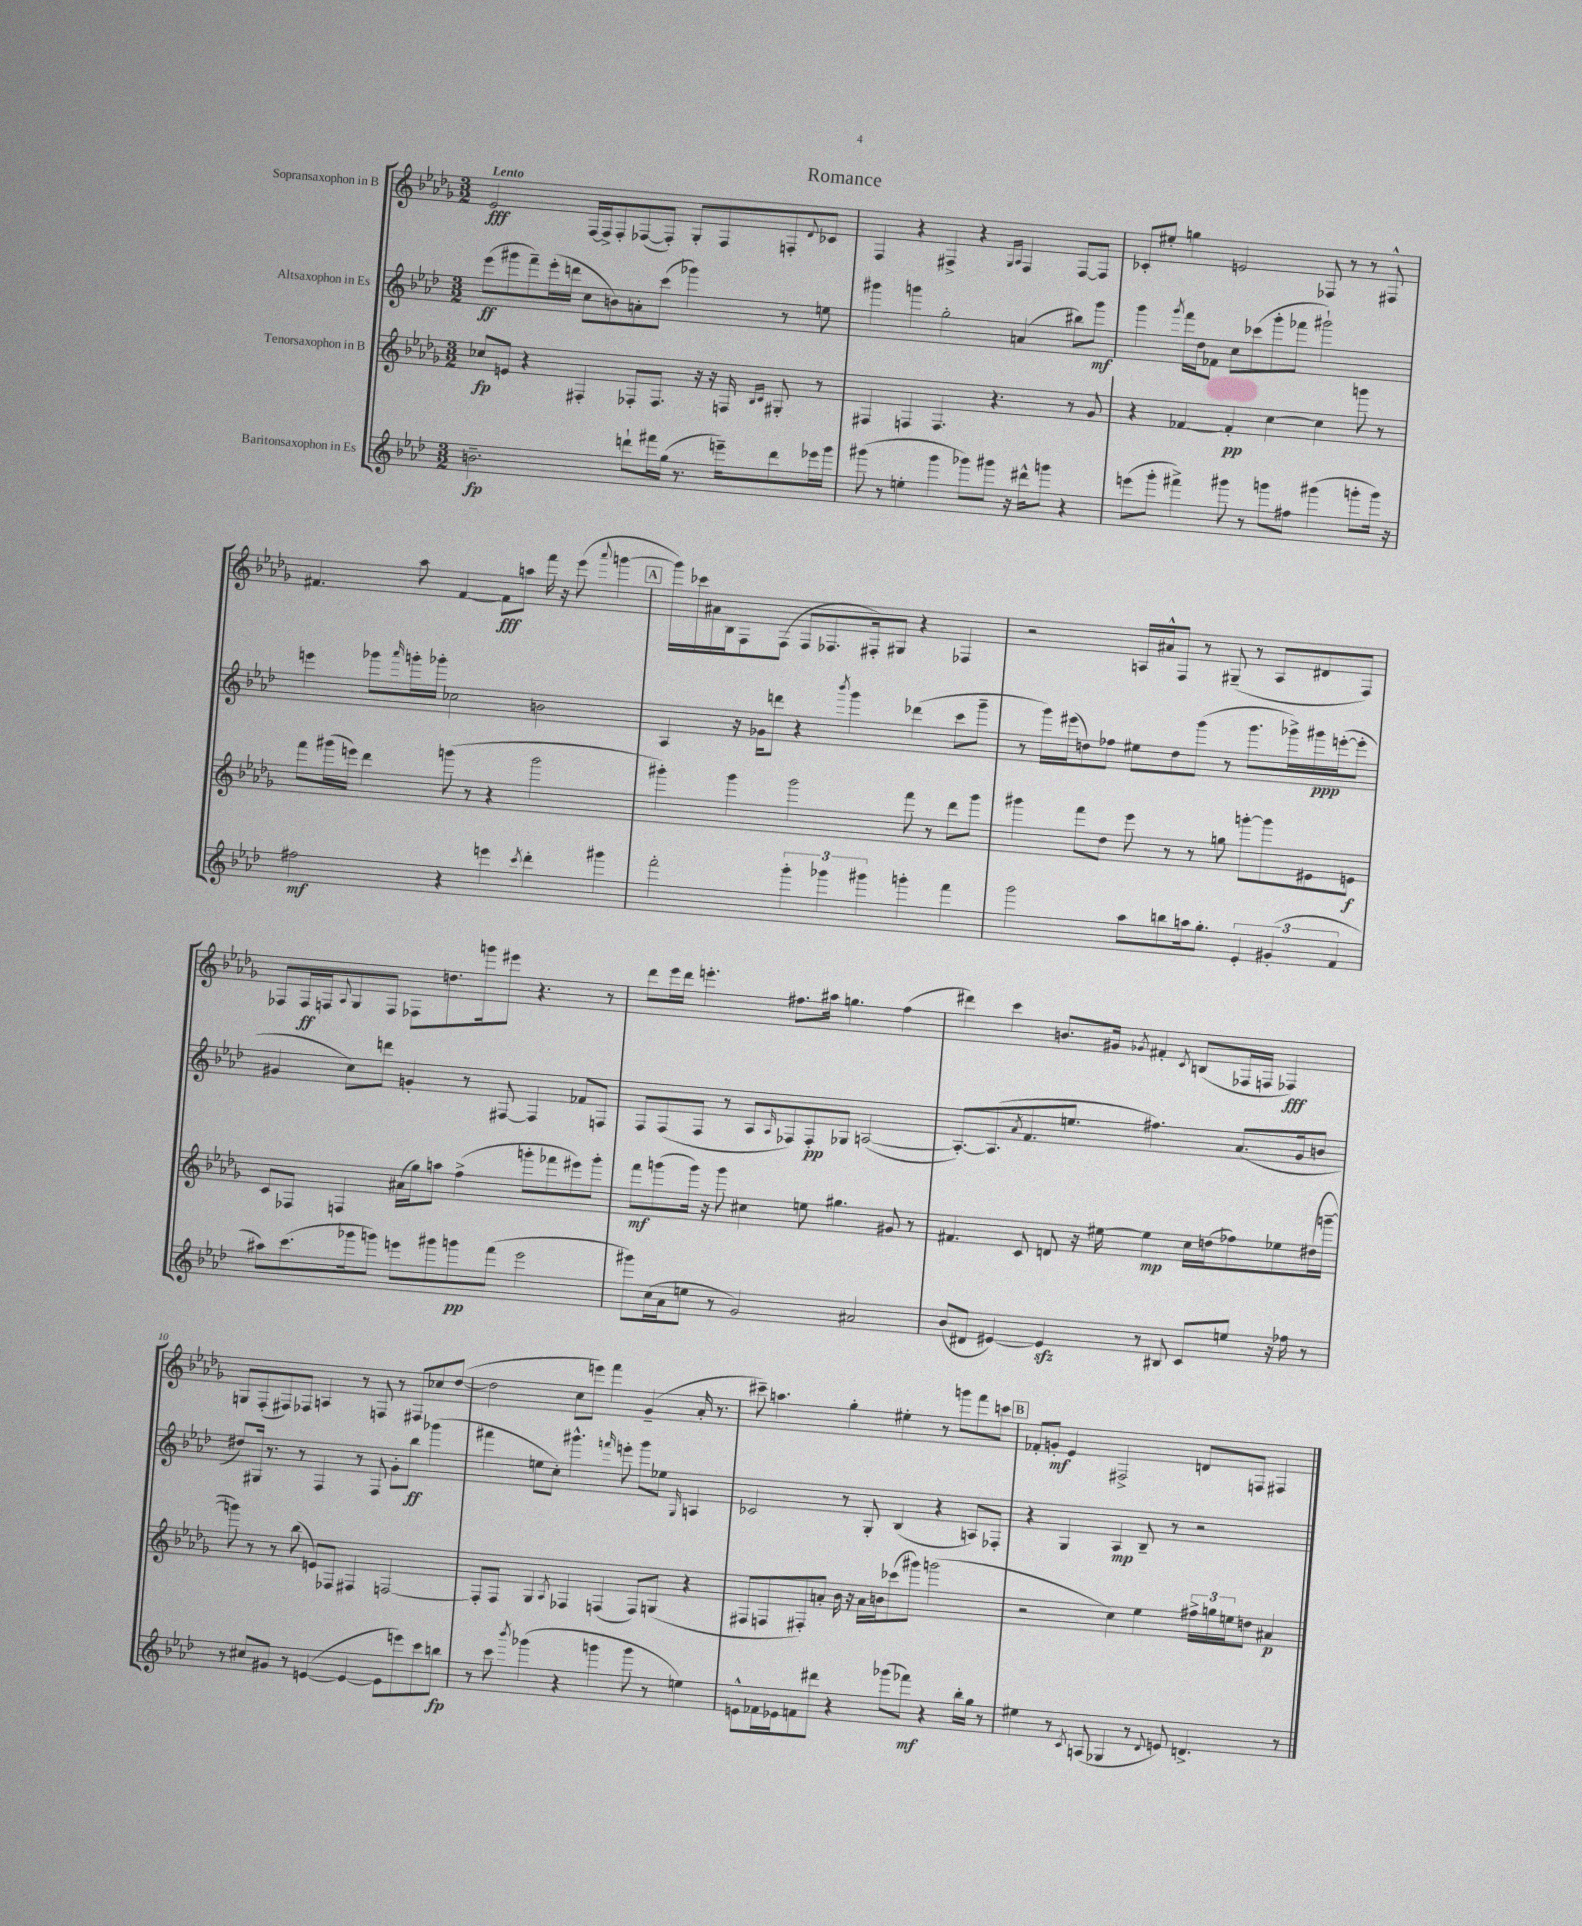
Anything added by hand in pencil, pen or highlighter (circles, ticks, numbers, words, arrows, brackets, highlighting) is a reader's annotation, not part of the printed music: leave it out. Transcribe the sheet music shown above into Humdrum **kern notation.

**kern	**dynam	**kern	**dynam	**kern	**dynam	**kern	**dynam
*part4	*part4	*part3	*part3	*part2	*part2	*part1	*part1
*staff4	*staff4	*staff3	*staff3	*staff2	*staff2	*staff1	*staff1
*I"Baritonsaxophon in Es	*	*I"Tenorsaxophon in B	*	*I"Altsaxophon in Es	*	*I"Sopransaxophon in B	*
*clefG2	*	*clefG2	*	*clefG2	*	*clefG2	*
*k[b-e-a-d-]	*	*k[b-e-a-d-g-]	*	*k[b-e-a-d-]	*	*k[b-e-a-d-g-]	*
*M3/2	*	*M3/2	*	*M3/2	*	*M3/2	*
=1	=1	=1	=1	=1	=1	=1	=1
!	!	!	!	!	!	!LO:TX:a:B:t=Lento	!
2.bn~\	fp	8cc-X/L	fp	(8eee-\L	ff	2e-/	fff
.	.	8en/J	.	8ggg#X\	.	.	.
.	.	4r	.	8fff~\)	.	.	.
.	.	.	.	(16eee-'\L	.	.	.
.	.	.	.	16dddn\JJ	.	.	.
.	.	4F#X'/	.	8cc\L	.	[16F/LL	.
.	.	.	.	.	.	16F^/J]	.
.	.	.	.	8bn\)	.	8F'/	.
8dddn`\L	.	8F-X'/L	.	8an'\	.	([8F-X/	.
16fff#X\L	.	8.F-/J	.	(8ccc\J	.	8F-'/J])	.
(16gg\JJ	.	.	.	.	.	.	.
8.r	.	.	.	4ggg-X\)	.	8G-'/L	.
.	.	16r	.	.	.	.	.
.	.	16r	.	.	.	8F-/	.
16eeen~\KL)	.	16Fn/	.	.	.	.	.
.	.	16qqB-/LL	.	.	.	.	.
.	.	16qqc/JJ	.	.	.	.	.
8ddd\	.	8G#X'/	.	8r	.	8Fn'/	.
.	.	.	.	.	.	8qqd-/	.
16eee-X\L	.	8r	.	8een\	.	8c-X/J	.
16ggg\JJ	.	.	.	.	.	.	.
=2	=2	=2	=2	=2	=2	=2	=2
(8ggg#X\	.	4F#X/	.	4ggg#X\	.	4F/	.
8r	.	.	.	.	.	.	.
4een'\	.	4Fn/	.	4gggn\	.	4r	.
4ggg#\	.	4.F/	.	2gg'\	.	4F#X^/	.
8ggg-X\L)	.	.	.	.	.	4r	.
8ggg#X\J	.	4.r	.	.	.	.	.
.	.	.	.	.	.	16qqG-/LL	.
.	.	.	.	.	.	16qqA-/JJ	.
16r	.	.	.	(4an/	.	4F#/	.
16ddd#X^^\KL	.	.	.	.	.	.	.
8gggn\J	.	.	.	.	.	.	.
4r	.	8r	.	8bb#X\L)	.	[8F#/L	.
.	.	8g-/	.	8ggg\J	mf	8F#/J]	.
=3	=3	=3	=3	=3	=3	=3	=3
(8eeen\L	.	4r	.	4ggg\	.	8c-X'/L	.
8ggg'\J	.	.	.	.	.	8ee#X'/J	.
.	.	.	.	8qggg/	.	.	.
4fff#X^\)	.	[4f-X/	.	16fff\LL	.	4ggn\	.
.	.	.	.	16dd-\J	.	.	.
.	.	.	.	8f-X\J	.	.	.
8ggg#X\	.	4f-'/]	pp	8cc\L	.	2en/	.
8r	.	.	.	(8ccc-X\	.	.	.
8gggn\L	.	[4cc\	.	8ggg'\	.	.	.
8ff#X\J	.	.	.	8fff-X\J	.	.	.
(4ggg#X\	.	4cc\]	.	2ggg#X`\)	.	8F-X/	.
.	.	.	.	.	.	8r	.
8gggn'\L	.	8gggn\	.	.	.	8r	.
16ggg\Jk)	.	8r	.	.	.	8F#X^^/	.
16r	.	.	.	.	.	.	.
!!LO:LB:g=z
=4	=4	=4	=4	=4	=4	=4	=4
2ff#X\	mf	8fff\L	.	4eeen\	.	4.f#X/	.
.	.	(16ggg#X\L	.	.	.	.	.
.	.	16eeen\JJ)	.	.	.	.	.
.	.	4ddd-\	.	8ggg-X\L	.	.	.
.	.	.	.	16qqaaa-/	.	.	.
.	.	.	.	16gggn'\L	.	8aa-\	.
.	.	.	.	16ggg-X'\JJ	.	.	.
4r	.	(8gggn\	.	2cc-X\	.	[4f#/	.
.	.	8r	.	.	.	.	.
4eeen\	.	4r	.	.	.	8f#\L]	fff
.	.	.	.	.	.	8aan\J	.
8qccc/	.	.	.	.	.	.	.
4ddd-'\	.	2ggg\	.	2bn\	.	16fff\	.
.	.	.	.	.	.	16r	.
.	.	.	.	.	.	(8eee-\	.
.	.	.	.	.	.	8qqaaa-/	.
4ggg#X\	.	.	.	.	.	[4gggn\	.
!!LO:REH:place=s1:t=A
=5	=5	=5	=5	=5	=5	=5	=5
2fff'\	.	4ggg#X'\)	.	4A-/	.	16ggg\LL])	.
.	.	.	.	.	.	16ccc-X\	.
.	.	.	.	.	.	16a#X\	.
.	.	.	.	.	.	16B-\J	.
.	.	4ggg#\	.	16r	.	8F\	.
.	.	.	.	16g-X\KL	.	.	.
.	.	.	.	8dddn\J	.	(8F\J	.
6ggg'\	.	2ggg#\	.	4r	.	8F/L	.
.	.	.	.	.	.	8.F-X/	.
6ggg-X\	.	.	.	.	.	.	.
.	.	.	.	8qbbb-/	.	.	.
.	.	.	.	4ggg\	.	.	.
.	.	.	.	.	.	16F#X'/k)	.
6ggg#X\	.	.	.	.	.	.	.
.	.	.	.	.	.	8G#X/J	.
4gggn'\	.	8fff\	.	(4ddd-X\	.	4r	.
.	.	8r	.	.	.	.	.
4fff\	.	8ddd-\L	.	8ccc\L	.	4F-X/	.
.	.	8ggg#\J	.	8ggg~\J	.	.	.
=6	=6	=6	=6	=6	=6	=6	=6
2ggg\	.	4ggg#X\	.	8r	.	2r	.
.	.	.	.	16ggg\LL)	.	.	.
.	.	.	.	(16eee#X\J	.	.	.
.	.	8fff\L	.	8ddn\)	.	.	.
.	.	8dd-\J	.	8ff-X\J	.	.	.
8aa-\L	.	8eee-\	.	8ee#X\L	.	16An/LL	.
.	.	.	.	.	.	16a#X^^/J	.
8bbn\	.	8r	.	8dd\	.	8F/J	.
16aan\k	.	8r	.	(8ggg\J	.	8r	.
8.gg'\J	.	.	.	.	.	.	.
.	.	8ggn\	.	8r	.	(8G#X~/	.
6e-'/	.	[8gggn'\L	.	8.ggg\L	.	8r	.
.	.	8ggg\]	.	.	.	8A/L	.
(6g#X'/	.	.	.	.	.	.	.
.	.	.	.	16ggg-X^\L)	.	.	.
.	.	8e#X\	.	16ggg#X\	ppp	8d#X/	.
.	.	.	.	([16eeen'\J	.	.	.
6f/	.	.	.	.	.	.	.
.	.	8en\J	f	8eee'\J]	.	8F/J)	.
!!LO:LB:g=z
=7	=7	=7	=7	=7	=7	=7	=7
8aa#X\L)	.	8c/L	.	4g#X/	.	8F-X/L	.
(8.ccc\	.	8F-X/J	.	.	.	16F-/L	ff
.	.	.	.	.	.	16Fn/J	.
.	.	.	.	.	.	8qqA-/	.
.	.	4Fn/	.	8cc\L)	.	8G-/	.
16ggg-X\k	.	.	.	.	.	.	.
8gggn\J)	.	.	.	8dddn\J	.	8F/J	.
8eeen\L	.	(16a#X\LL	.	4gn'/	.	8F-X\L	.
.	.	16gg-\J)	.	.	.	.	.
8ggg#X\	.	8aan\J	.	.	.	8.ddn\	.
8gggn\	pp	(4ff^\	.	8r	.	.	.
.	.	.	.	.	.	16gggn\k	.
(8fff\J	.	.	.	[8F#X/	.	8eee#X\J	.
2eee\	.	8gggn'\L	.	4F#/]	.	4.r	.
.	.	8fff-X\	.	.	.	.	.
.	.	8eee#X\)	.	8f-X/L	.	.	.
.	.	8ggg'\J	.	8Fn/J	.	8r	.
=8	=8	=8	=8	=8	=8	=8	=8
8ggg#X\L)	.	8fff\L	mf	8F/L	.	8ddd-\L	.
(16cc\L	.	(8gggn\	.	(8F/	.	16eee-\L	.
16a-\J	.	.	.	.	.	16ddd-\JJ	.
8een\J	.	16ggg\Jk)	.	8F/J	.	4.eeen'\	.
.	.	16r	.	.	.	.	.
8r	.	8ggg\	.	8r	.	.	.
2g/)	.	4cc#X\	.	8A-/L	.	.	.
.	.	.	.	16qqA-/	.	.	.
.	.	.	.	8F-X/)	.	8.ff#X\L	.
.	.	8een\	.	8F-'/	pp	.	.
.	.	.	.	.	.	16aa#X\Jk	.
.	.	4.gg#X\	.	8G-X/J	.	4.ggn\	.
2a#X/	.	.	.	([2An/	.	.	.
.	.	8g#X/	.	.	.	(4ff#\	.
.	.	8r	.	.	.	.	.
=9	=9	=9	=9	=9	=9	=9	=9
(8b-/L	.	4.f#X/	.	8.A'/L_)	.	4ddd#X\)	.
8d#X/J	.	.	.	.	.	.	.
.	.	.	.	(8.A/]	.	.	.
[4e#X/)	.	.	.	.	.	4ccc\	.
.	.	.	.	8qa-/	.	.	.
.	.	8c/	.	8.f/	.	.	.
4e#zz/]	.	8dn/	.	.	.	8.bn/L	.
.	.	.	.	8.een/J	.	.	.
.	.	16r	.	.	.	.	.
.	.	[16ee#X\	.	.	.	16g#X/Jk	.
.	.	.	.	.	.	8qg-X/	.
8r	.	4ee#\]	mp	4.ff#X\)	.	4f#X'/	.
8B#X/	.	.	.	.	.	.	.
.	.	.	.	.	.	8qc/	.
8c/L	.	16cc\LL	.	.	.	(8Bn/L	.
.	.	(16ddn\J	.	.	.	.	.
8een/J	.	8ff-X\)	.	(8.a-/L	.	16F-X/L	.
.	.	.	.	.	.	16Fn/JJ	.
16r	.	8ee-X\	.	.	.	4F-X/)	fff
16ff-X\	.	.	.	16g/k	.	.	.
8r	.	(16dd#X\L	.	8bn/J	.	.	.
.	.	[16gggn~\JJ	.	.	.	.	.
!!LO:LB:g=z
=10	=10	=10	=10	=10	=10	=10	=10
8r	.	8gggn\])	.	8dd#X/L)	.	8Gn/L	.
8cc#X/L	.	8r	.	16G#X/Jk	.	(8F'/	.
.	.	.	.	8.r	.	.	.
8g#X/J	.	8r	.	.	.	8F#X/)	.
8r	.	(8bb-\	.	8r	.	8F-X/J	.
([4en/	.	8en/L)	.	4F/	.	4An/	.
.	.	8F-X/J	.	.	.	.	.
4e/_	.	4F#X/	.	8r	.	8r	.
.	.	.	.	8F/	.	8Fn/	.
8e\L]	.	[2Fn/	.	8g'\L	.	8r	.
8eeen\)	.	.	.	8bb-\J	ff	8F#X/L	.
8ccc\	.	.	.	(4ggg-X\	.	8cc-X/	.
8bbn\J	fp	.	.	.	.	([8dd-/J	.
=11	=11	=11	=11	=11	=11	=11	=11
8r	.	8F'/L]	.	4fff#X\	.	2dd-\]	.
8ccc\	.	8F/J	.	.	.	.	.
8qbbb-/	.	.	.	.	.	.	.
(4ggg-X\	.	4G-/	.	8een\L	.	.	.
.	.	.	.	8cc'\J)	.	.	.
.	.	8qA-/	.	.	.	.	.
4r	.	4F-X/	.	4.ggg#X^^\	.	8cc\L	.
.	.	.	.	.	.	8eeen\J)	.
4gggn\	.	(4Fn/	.	.	.	4fff\	.
.	.	.	.	16qqfffn/	.	.	.
.	.	.	.	8eeen'\	.	.	.
8ggg\	.	8F/L)	.	8ggg#\L	.	(4g-~/	.
8r	.	(8Gn/J	.	8ee-X\J	.	.	.
.	.	.	.	16qqG/	.	.	.
4een\)	.	4r	.	4An/	.	16a-'/	.
.	.	.	.	.	.	8.r	.
=12	=12	=12	=12	=12	=12	=12	=12
8en^^\L	.	8F#X/L	.	2c-X/	.	8ccc#X~\)	.
16f-X\L	.	8Fn/	.	.	.	4.aan\	.
16e-X\J	.	.	.	.	.	.	.
8fn\	.	8F#X'/)	.	.	.	.	.
8ddd#X\J	.	8an'/J	.	.	.	.	.
4r	.	16b-\	.	8r	.	4gg-'\	.
.	.	16r	.	.	.	.	.
.	.	16a\LL	.	8G'/	.	.	.
.	.	16bn\J	.	.	.	.	.
(8ggg-X\L	.	(8ccc-X\	.	(4B-/	.	4ee#X'\	.
8fff-X\J)	mf	8ggg#X\J)	.	.	.	.	.
4r	.	(2gggn\	.	4r	.	8r	.
.	.	.	.	.	.	8gggn\L	.
16bb-'\LL	.	.	.	8An/L)	.	8fff\	.
16gg\JJ	.	.	.	.	.	.	.
8r	.	.	.	8F-X'/J	.	8cccn\J	.
!!LO:REH:place=s1:t=B
=13	=13	=13	=13	=13	=13	=13	=13
4ee#X\	.	2r	.	4r	.	8f-X'/L	.
.	.	.	.	.	.	8gn'/J	mf
8r	.	.	.	4G/	.	4e-/	.
8qc/	.	.	.	.	.	.	.
(8An/	.	.	.	.	.	.	.
4G-X/	.	4cc\)	.	4A-/	mp	2F#X^/	.
8r	.	4ee-\	.	8B-~/	.	.	.
8qqd-/	.	.	.	.	.	.	.
8en/)	.	.	.	8r	.	.	.
4.dn^/	.	24ff#X^\LL	.	2r	.	8dn/L	.
.	.	24ggn\	.	.	.	.	.
.	.	24een\J	.	.	.	.	.
.	.	8ddn\J	.	.	.	8Fn/J	.
.	.	4a#X/	p	.	.	4F#X/	.
8r	.	.	.	.	.	.	.
==	==	==	==	==	==	==	==
*-	*-	*-	*-	*-	*-	*-	*-
